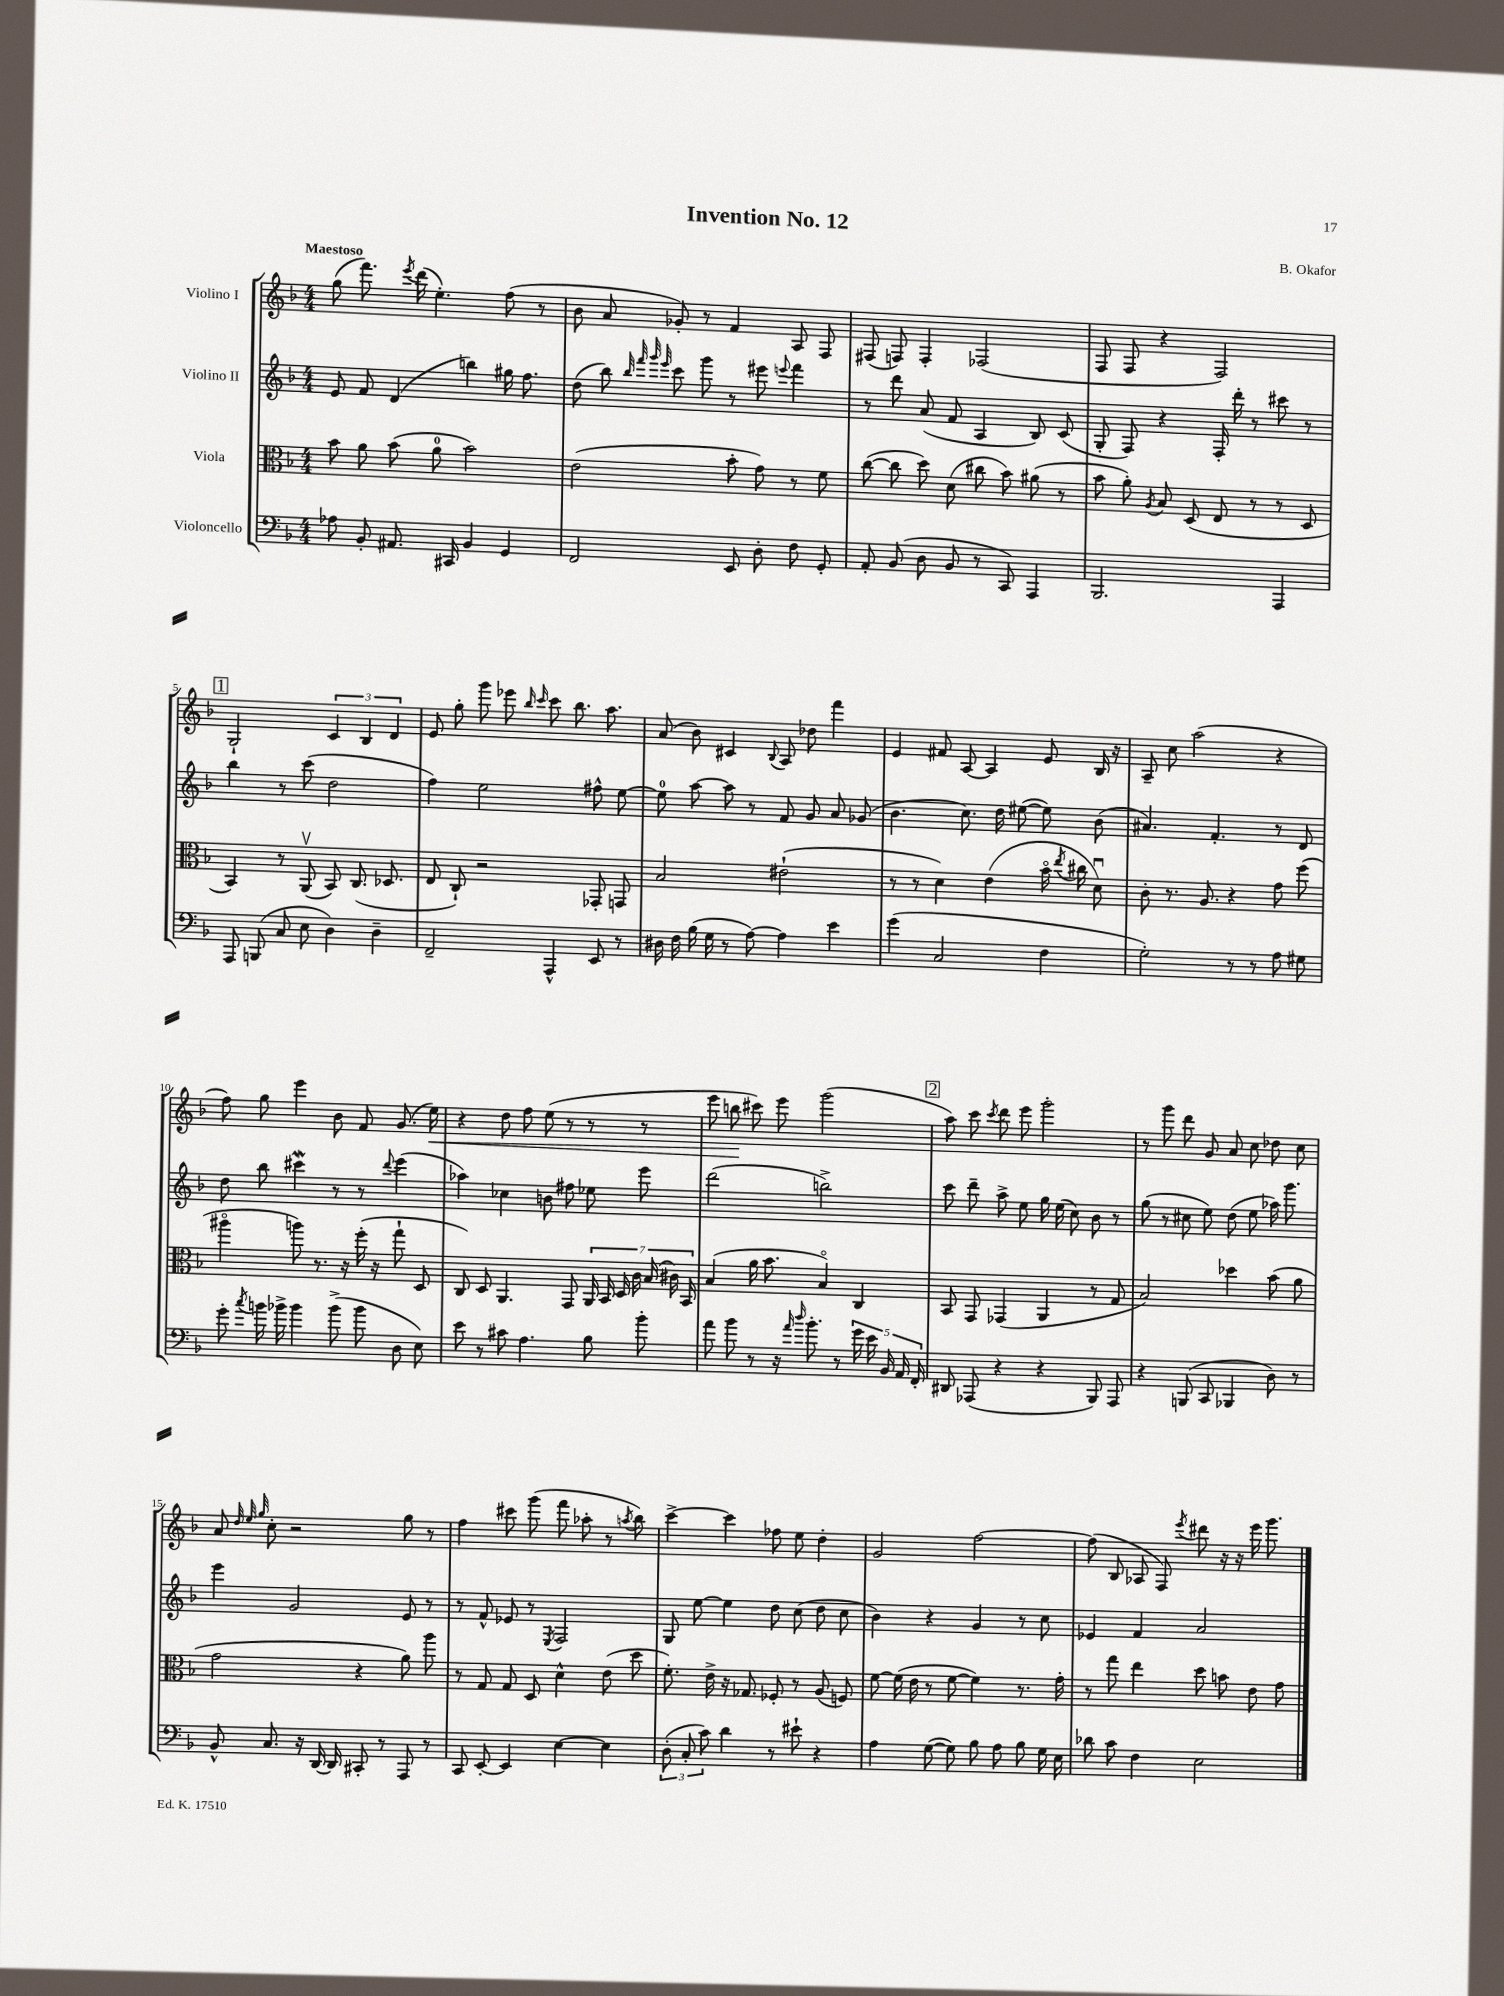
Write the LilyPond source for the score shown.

\header { title = "Invention No. 12" composer = "B. Okafor" }
<<
\new StaffGroup <<
\new Staff = "s0" \with { instrumentName = "Violino I" } {
    \clef treble \key f \major \numericTimeSignature \time 4/4 \tempo "Maestoso"
    \autoBeamOff g''8( f'''8.) \acciaccatura { e'''8 } d'''16( e''4.-.) f''8( r8 |
    bes'8 a'8 ges'8-.) r8 f'4 a8 f8 |
    fis8( f8) f4-. fes2( |
    f8 f8 r4 f2) |
    \mark \markup { \box "1" } g2-! \tuplet 3/2 { c'4 bes4 d'4 } |
    e'8 g''8-. g'''8 ees'''8 \grace { bes''16 c'''16 } c'''8 bes''8. a''8. |
    a'8( bes'8) cis'4 \appoggiatura { bes8 } a8 des''8 f'''4 |
    e'4 fis'8 a8~ a4 e'8 bes16 r16 |
    a8-- c''8 a''2( r4 |
    f''8) g''8 e'''4 bes'8 f'8 g'8.( e''16\<) |
    r4 d''8 f''8 e''8( r8 r8 r8 |
    e'''8 b''8\! cis'''8) e'''8 g'''2( |
    \mark \markup { \box "2" } a''8) c'''8 \acciaccatura { c'''8 } d'''8 e'''8 g'''2-. |
    r8 g'''8 d'''8 g'8 a'8 c''8 des''8 c''8 |
    a'8 \grace { d''32 e''32 g''32 } c''8-. r2 g''8 r8 |
    f''4 cis'''8 g'''8( f'''8 aes''8-. r8 \acciaccatura { a''8 } bes''8) |
    c'''4~-> c'''4 fes''8 e''8 d''4-. |
    g'2 f''2~ |
    f''8( bes8 aes8 f8) \acciaccatura { e'''8 } dis'''8 r16 r16 e'''16 g'''8. \bar "|." |
}
\new Staff = "s1" \with { instrumentName = "Violino II" } {
    \clef treble \key f \major \numericTimeSignature \time 4/4
    \autoBeamOff e'8 f'8 d'4( b''4) gis''16 f''8. |
    d''8( bes''8) \grace { bes''32 f'''32 g'''32 e'''32 } c'''8 g'''8 r8 eis'''8 \appoggiatura { e'''8 } f'''4 |
    r8 d'''8 a'8( f'8 a4 bes8) c'8( |
    g8-. f8) r4 f16-. d'''16-. r8 cis'''8 r8 |
    \mark \markup { \box "1" } bes''4 r8 c'''8( d''2 |
    f''4) e''2 fis''8-^ e''8~ |
    e''8-0 a''8~ a''8 r8 f'8 g'8 a'8 ges'8( |
    bes'4. c''8.) d''16 eis''8~( eis''8) bes'8( |
    ais'4.) f'4.-. r8 d'8 |
    d''8 bes''8 cis'''4\mordent r8 r8 \appoggiatura { d'''8 } e'''4( |
    aes''4) ces''4 b'8 fis''8 ees''8 e'''8 |
    d'''2( b''2->) |
    \mark \markup { \box "2" } c'''8 d'''8-- a''8-> e''8 g''16 e''16( c''8) bes'8 r8 |
    g''8( r8 cis''8 e''8) d''8( e''8 aes''16) g'''8. |
    e'''4 g'2 e'8 r8 |
    r8 f'8-^ ees'8 r8 \acciaccatura { e8 } f2 |
    g8 e''8~ e''4 d''8 c''8( d''8 c''8 |
    bes'4) r4 g'4 r8 c''8 |
    ees'4 f'4 a'2 \bar "|." |
}
\new Staff = "s2" \with { instrumentName = "Viola" } {
    \clef alto \key f \major \numericTimeSignature \time 4/4
    \autoBeamOff bes'8 a'8 bes'8( a'8-0 bes'2) |
    e'2( bes'8-. g'8) r8 f'8 |
    c''8~( c''8 d''8) d'8( cis''8 bes'8) ais'8( r8 |
    bes'8 a'8-.) \acciaccatura { a8 } bes8 d8( e8 r8 r8 d8 |
    \mark \markup { \box "1" } bes,4) r8 a,8\upbow( bes,8) c8.( des8. |
    e8 c8-!) r2 ges,8-. g,8 |
    bes2 eis'2-!( |
    r8 r8 d'4) e'4( bes'16\flageolet \acciaccatura { e''8 } cis''16 d'8\downbow) |
    c'8-. r8. a8. r4 g'8 f''8( |
    ais''4\flageolet a''8) r8. r16 f''16-.( r16 g''8-! d8 |
    c8) d8 a,4. g,8 \tuplet 7/4 { a,16 bes,16 d16 c'16 bes16( cis'16) bes,16 } |
    bes4( a'16 bes'8. bes4\flageolet) c4 |
    \mark \markup { \box "2" } bes,8 g,8 ges,4( a,4 r8 g8 |
    bes2) des''4 bes'8( a'8 |
    g'2 r4 a'8) a''8 |
    r8 g8 g8 d8 d'4-^ e'8( d''8 |
    f'8.-.) e'16-> r16 ges8. fes8-. r8 a8( f8) |
    f'8~ f'16( e'16 r8 f'8~ f'4) r8. g'16-. |
    r8 g''8 e''4 d''8 b'8 e'8 g'8 \bar "|." |
}
\new Staff = "s3" \with { instrumentName = "Violoncello" } {
    \clef bass \key f \major \numericTimeSignature \time 4/4
    \autoBeamOff aes8 bes,8-. ais,8. cis,16 bes,4 g,4 |
    f,2 e,8 d8-. f8 g,8-. |
    a,8-. bes,8( d8 bes,8 r8 c,8) a,,4 |
    bes,,2. a,,4 |
    \mark \markup { \box "1" } a,,8 b,,8( c8 e8 d4) d4-- |
    f,2-- a,,4-^ e,8 r8 |
    dis16 f16 bes16( g16 r8 a8~) a4 e'4 |
    g'4( c2 f4 |
    g2-.) r8 r8 a8 gis8 |
    g'8-. \acciaccatura { c''8 } b'16 bes'16-> bes'4 bes'8->( bes'8 d8 e8) |
    e'8 r8 cis'8 a4. bes8 bes'8-. |
    a'8 bes'8 r8 r16 \grace { a'16 d''16 } bes'8.-. r8 \tuplet 5/4 { g'16 e'16 bes,16 a,16 f,16-. } |
    \mark \markup { \box "2" } dis,8 aes,,8( r4 r4 bes,,8) aes,,8 |
    r4 b,,8( c,8 bes,,4 d8) r8 |
    bes,8-^ c8. r16 d,16~ d,16 cis,8-. r8 a,,8 r8 |
    c,8 e,8~-. e,4 e4~ e4 |
    \tuplet 3/2 { d8-.( c8-. c'8) } d'4 r8 eis'8-! r4 |
    a4 g8~( g8) bes8 a8 bes8 g16 e16 |
    des'8 c'8 f4 e2 \bar "|." |
}
>>
>>
